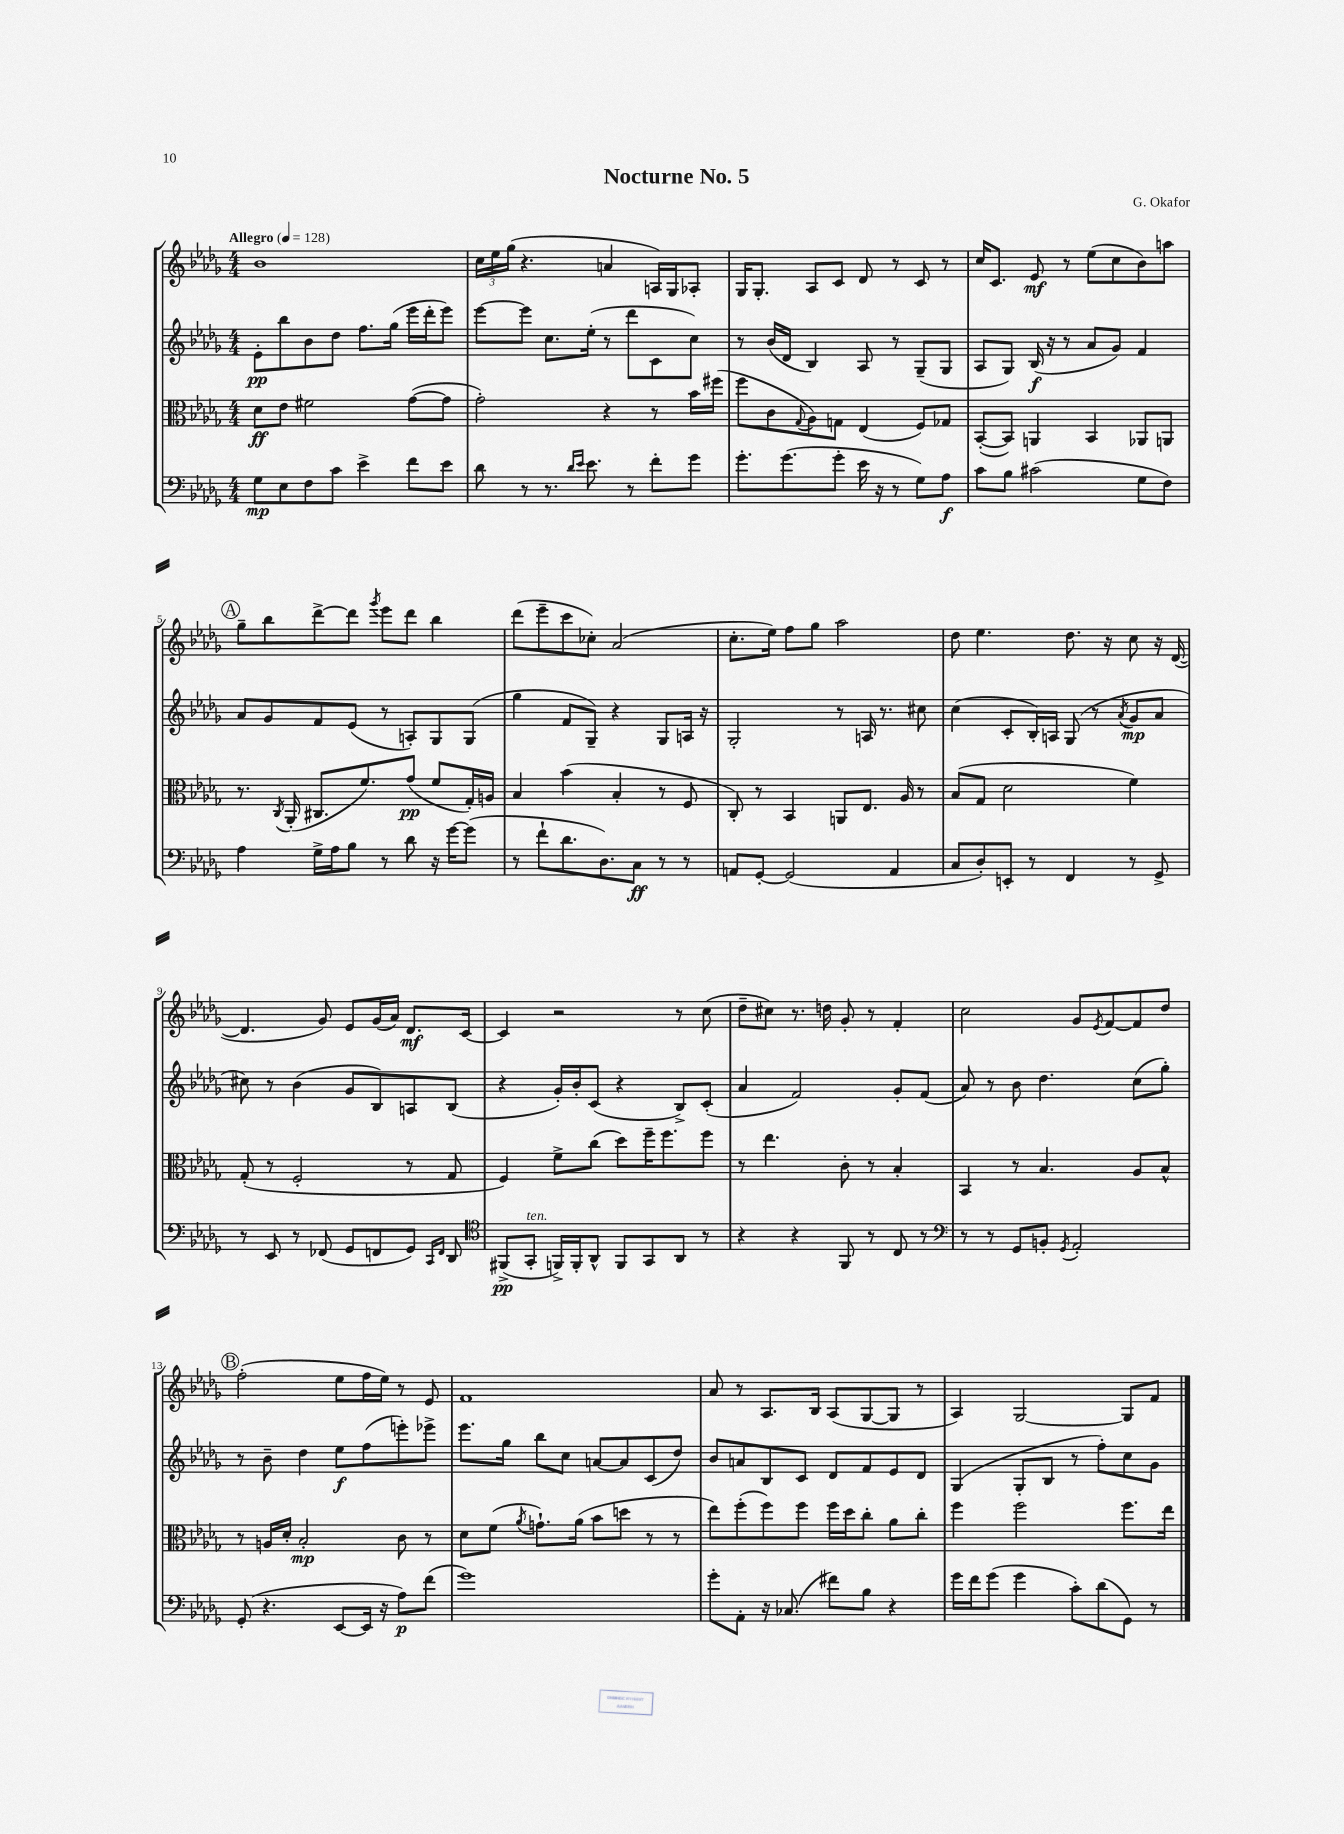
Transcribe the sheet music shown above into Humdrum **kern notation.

**kern	**dynam	**kern	**dynam	**kern	**dynam	**kern	**dynam
*part4	*part4	*part3	*part3	*part2	*part2	*part1	*part1
*staff4	*staff4	*staff3	*staff3	*staff2	*staff2	*staff1	*staff1
*clefF4	*	*clefC3	*	*clefG2	*	*clefG2	*
*k[b-e-a-d-g-]	*	*k[b-e-a-d-g-]	*	*k[b-e-a-d-g-]	*	*k[b-e-a-d-g-]	*
*M4/4	*	*M4/4	*	*M4/4	*	*M4/4	*
*MM128	*	*MM128	*	*MM128	*	*MM128	*
=1	=1	=1	=1	=1	=1	=1	=1
!	!	!	!	!	!	!LO:TX:a:B:t=Allegro	!
8G-\L	mp	8d-\L	ff	8e-'\L	pp	1b-	.
8E-\	.	8e-\J	.	8bb-\	.	.	.
8F\	.	2f#X\	.	8b-\	.	.	.
8c\J	.	.	.	8dd-\J	.	.	.
4e-^\	.	.	.	8.ff\L	.	.	.
.	.	.	.	(16gg-\Jk	.	.	.
8f\L	.	([8g-\L	.	16eee-\LL	.	.	.
.	.	.	.	16ddd-'\J	.	.	.
8e-\J	.	8g-\J]	.	8eee-\J)	.	.	.
=2	=2	=2	=2	=2	=2	=2	=2
8d-\	.	2g-'\)	.	[8eee-\L	.	24cc\LL	.
.	.	.	.	.	.	24ee-\	.
.	.	.	.	.	.	(24gg-\JJ	.
8r	.	.	.	8eee-\J]	.	4.r	.
8.r	.	.	.	8.cc\L	.	.	.
16qqd-/LL	.	.	.	.	.	.	.
16qqe-/JJ	.	.	.	.	.	.	.
8.e-\	.	.	.	(16ee-'\Jk	.	.	.
.	.	4r	.	8r	.	4an/	.
8r	.	.	.	8ddd-\L	.	.	.
8f'\L	.	8r	.	8c\	.	16An/LL)	.
.	.	.	.	.	.	16G-/J	.
8g-\J	.	16b-\LL	.	8cc\J)	.	8A-X'/J	.
.	.	(16ff#X\JJ	.	.	.	.	.
=3	=3	=3	=3	=3	=3	=3	=3
8.g-'\L	.	8ff\L	.	8r	.	16G-/KL	.
.	.	.	.	.	.	8.G-'/J	.
.	.	8c\	.	(16b-/LL	.	.	.
(8.g-\	.	.	.	16d-/JJ	.	.	.
.	.	8qqG-/	.	.	.	.	.
.	.	8A-\)	.	4B-/)	.	8A-/L	.
8g-'\J	.	8Gn\J	.	.	.	8c/J	.
16e-\	.	(4E-/	.	8A-/	.	8d-/	.
16r	.	.	.	.	.	.	.
8r	.	.	.	8r	.	8r	.
8G-\L)	.	8F/L)	.	(8G-~/L	.	8c/	.
8A-\J	f	8G-X/J	.	8G-/J	.	8r	.
=4	=4	=4	=4	=4	=4	=4	=4
8c\L	.	([8BB-'/L	.	8A-/L	.	16cc/KL	.
.	.	.	.	.	.	8.c/J	.
8B-\J	.	8BB-/J])	.	8G-/J)	.	.	.
(2c#X\	.	4AAn/	.	(16B-/	f	8e-/	mf
.	.	.	.	16r	.	.	.
.	.	.	.	8r	.	8r	.
.	.	4BB-/	.	8a-/L	.	(8ee-\L	.
.	.	.	.	8g-/J)	.	8cc\	.
8G-\L	.	8AA-X/L	.	4f/	.	8b-\)	.
8F\J)	.	8AAn/J	.	.	.	8aan\J	.
!!LO:LB:g=z
!!LO:REH:place=s1:t=A
=5	=5	=5	=5	=5	=5	=5	=5
4A-\	.	8.r	.	8a-/L	.	8gg-~\L	.
.	.	.	.	8g-/	.	8bb-\	.
.	.	8qC/	.	.	.	.	.
.	.	(16AA-'/	.	.	.	.	.
16G-^\LL	.	8.C#X/L	.	8f/	.	[8ddd-^\	.
16A-\J	.	.	.	.	.	.	.
8B-\J	.	.	.	(8e-/J	.	8ddd-\J]	.
.	.	8.f/)	.	.	.	.	.
.	.	.	.	.	.	8qggg-/	.
8r	.	.	.	8r	.	8eee-\L	.
8d-\	.	(8g-/J	pp	8An'/L)	.	8ddd-\J	.
16r	.	8f/L	.	8G-/	.	4bb-\	.
[16g-\KL	.	.	.	.	.	.	.
(8g-\J]	.	16G-'/L)	.	(8G-/J	.	.	.
.	.	16An/JJ	.	.	.	.	.
=6	=6	=6	=6	=6	=6	=6	=6
8r	.	4B-/	.	4gg-\	.	(8ddd-\L	.
8f`\L	.	.	.	.	.	8eee-~\	.
8.d-\	.	(4b-\	.	8f/L	.	8ccc\	.
.	.	.	.	8G-~/J)	.	8cc-X'\J)	.
8.D-\)	.	.	.	.	.	.	.
.	.	4B-'/	.	4r	.	(2a-/	.
8C\J	ff	.	.	.	.	.	.
8r	.	8r	.	8G-/L	.	.	.
8r	.	8F/	.	16An/Jk	.	.	.
.	.	.	.	16r	.	.	.
=7	=7	=7	=7	=7	=7	=7	=7
8AAn/L	.	8C'/)	.	2G-'/	.	8.cc'\L	.
[8GG-'/J	.	8r	.	.	.	.	.
.	.	.	.	.	.	16ee-\Jk)	.
(2GG-/]	.	4BB-/	.	.	.	8ff\L	.
.	.	.	.	.	.	8gg-\J	.
.	.	8AAn/L	.	8r	.	2aa-\	.
.	.	8.E-/J	.	16An/	.	.	.
.	.	.	.	8.r	.	.	.
4AA/	.	.	.	.	.	.	.
.	.	16A-/	.	.	.	.	.
.	.	8r	.	8cc#X\	.	.	.
=8	=8	=8	=8	=8	=8	=8	=8
8C/L	.	(8B-/L	.	(4cc\	.	8dd-\	.
8D-'/)	.	8G-/J	.	.	.	4.ee-\	.
8EEn'/J	.	2d-\	.	8c'/L	.	.	.
8r	.	.	.	16B-'/L)	.	.	.
.	.	.	.	16An/JJ	.	.	.
4FF/	.	.	.	(8G-/	.	8.dd-\	.
.	.	.	.	8r	.	.	.
.	.	.	.	.	.	16r	.
.	.	.	.	8qa-/	.	.	.
8r	.	4f\)	.	8g-/L	mp	8cc\	.
8GG-^/	.	.	.	8a-/J	.	16r	.
.	.	.	.	.	.	([16d-/	.
!!LO:LB:g=z
=9	=9	=9	=9	=9	=9	=9	=9
8r	.	(8G-'/	.	8cc#X\)	.	4.d-/]	.
8EE-/	.	8r	.	8r	.	.	.
8r	.	2F'/	.	(4b-\	.	.	.
(8FF-X/	.	.	.	.	.	8g-/)	.
8GG-/L	.	.	.	8g-/L	.	8e-/L	.
8FFn/	.	.	.	8B-/)	.	(16g-/L	.
.	.	.	.	.	.	16a-/JJ)	.
8GG-/J)	.	8r	.	8An/	.	8.d-/L	mf
16qqCC/LL	.	.	.	.	.	.	.
16qqFF/JJ	.	.	.	.	.	.	.
8DD-/	.	8G-/	.	(8B-/J	.	.	.
.	.	.	.	.	.	[16c/Jk	.
=10	=10	=10	=10	=10	=10	=10	=10
*clefC4	*	*	*	*	*	*	*
(8FF#X^/L	pp	4F/)	.	4r	.	4c/]	.
!LO:TX:a:i:t=ten.	!	!	!	!	!	!	!
8GG-'/J	.	.	.	.	.	.	.
16FFn^/LL)	.	8f^\L	.	16g-'/LL)	.	2r	.
16FF'/J	.	.	.	16b-'/J	.	.	.
8AA-^^/J	.	(8cc\J	.	(8c/J	.	.	.
8FF/L	.	8dd-\L)	.	4r	.	.	.
8GG-/	.	16ff~\K	.	.	.	.	.
.	.	8.ff\	.	.	.	.	.
8AA-/J	.	.	.	8B-^/L)	.	8r	.
8r	.	8ff\J	.	(8c'/J	.	(8cc\	.
=11	=11	=11	=11	=11	=11	=11	=11
4r	.	8r	.	4a-/	.	8dd-~\L	.
.	.	4.ee-\	.	.	.	8cc#X\J)	.
4r	.	.	.	2f/)	.	8.r	.
.	.	.	.	.	.	16ddn\	.
8FF/	.	8c'\	.	.	.	8g-'/	.
8r	.	8r	.	.	.	8r	.
8C/	.	4B-'/	.	8g-'/L	.	4f'/	.
8r	.	.	.	(8f/J	.	.	.
=12	=12	=12	=12	=12	=12	=12	=12
*clefF4	*	*	*	*	*	*	*
8r	.	4BB-/	.	8a-/)	.	2cc\	.
8r	.	.	.	8r	.	.	.
8GG-/L	.	8r	.	8b-\	.	.	.
8BBn'/J	.	4.B-/	.	4.dd-\	.	.	.
8qGG-/	.	.	.	.	.	.	.
2AA-'/	.	.	.	.	.	8g-/L	.
.	.	.	.	.	.	8qe-/	.
.	.	.	.	.	.	[8f/	.
.	.	8A-/L	.	(8cc\L	.	8f/]	.
.	.	8B-^^/J	.	8gg-'\J)	.	8dd-/J	.
!!LO:LB:g=z
!!LO:REH:place=s1:t=B
=13	=13	=13	=13	=13	=13	=13	=13
(8GG-'/	.	8r	.	8r	.	(2ff'\	.
4.r	.	16An/LL	.	8b-~\	.	.	.
.	.	16d-'/JJ	.	.	.	.	.
.	.	2B-'/	mp	4dd-\	.	.	.
[8EE-/L	.	.	.	8ee-\L	f	8ee-\L	.
16EE-/Jk]	.	.	.	(8ff\	.	16ff\L	.
16r	.	.	.	.	.	16ee-\JJ)	.
8A-\L)	p	8c\	.	8eeen'\)	.	8r	.
(8f\J	.	8r	.	8eee-X^\J	.	8e-/	.
=14	=14	=14	=14	=14	=14	=14	=14
1g-)	.	8d-\L	.	8.eee-\L	.	1f	.
.	.	(8f\J	.	.	.	.	.
.	.	.	.	16gg-\Jk	.	.	.
.	.	8qa-/	.	.	.	.	.
.	.	8.gn`\L)	.	8bb-\L	.	.	.
.	.	.	.	8cc\J	.	.	.
.	.	(16a-\Jk	.	.	.	.	.
.	.	8b-\L	.	[8an/L	.	.	.
.	.	8ddn\J	.	8a/]	.	.	.
.	.	8r	.	(8c/	.	.	.
.	.	8r	.	8dd-/J)	.	.	.
=15	=15	=15	=15	=15	=15	=15	=15
8g-'\L	.	8ee-\L)	.	8b-/L	.	8a-/	.
8AA-'\J	.	(8ff'\	.	8an/	.	8r	.
16r	.	8ff\)	.	8B-/	.	8.A-/L	.
(8.C-X/	.	.	.	.	.	.	.
.	.	8ff\J	.	8c/J	.	.	.
.	.	.	.	.	.	16B-/Jk	.
8f#X\L)	.	16ff\LL	.	8d-/L	.	(8A-/L	.
.	.	16dd-\J	.	.	.	.	.
8B-\J	.	8cc'\J	.	8f/	.	[8G-/	.
4r	.	8a-\L	.	8e-/	.	8G-/J]	.
.	.	8cc'\J	.	8d-/J	.	8r	.
=16	=16	=16	=16	=16	=16	=16	=16
16g-\LL	.	4ff\	.	(4G-/	.	4A-/)	.
16f\J	.	.	.	.	.	.	.
(8g-\J	.	.	.	.	.	.	.
4g-\	.	2ff\	.	8G-'/L	.	[2G-/	.
.	.	.	.	8B-/J	.	.	.
8c'\L)	.	.	.	8r	.	.	.
(8d-\	.	.	.	8ff'\L)	.	.	.
8GG-\J)	.	8.ff\L	.	8cc\	.	8G-/L]	.
8r	.	.	.	8g-\J	.	8f/J	.
.	.	16ee-\Jk	.	.	.	.	.
==	==	==	==	==	==	==	==
*-	*-	*-	*-	*-	*-	*-	*-
